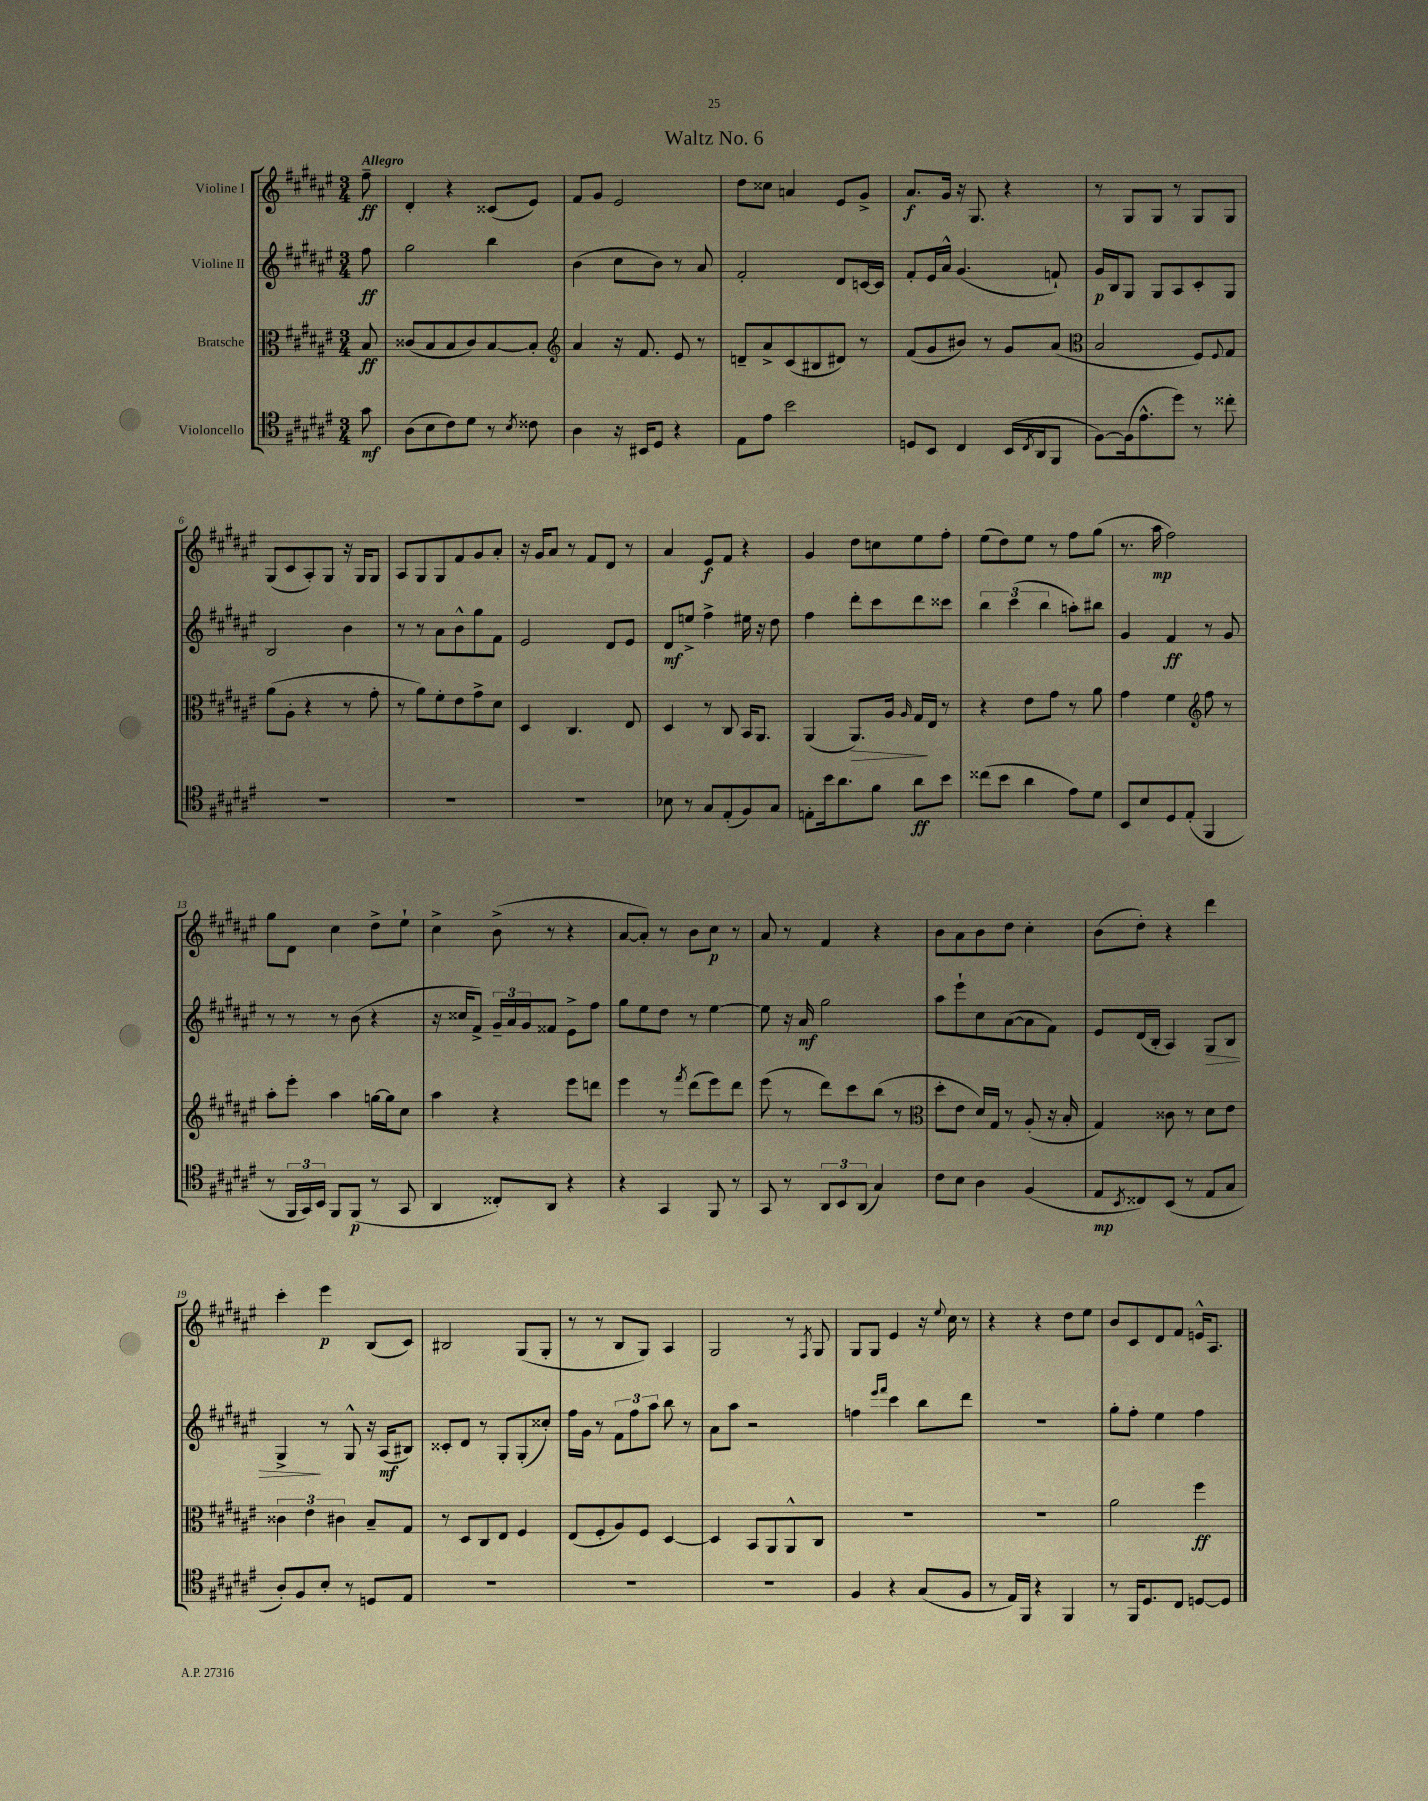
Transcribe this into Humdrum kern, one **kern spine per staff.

**kern	**dynam	**kern	**dynam	**kern	**dynam	**kern	**dynam
*part4	*part4	*part3	*part3	*part2	*part2	*part1	*part1
*staff4	*staff4	*staff3	*staff3	*staff2	*staff2	*staff1	*staff1
*I"Violoncello	*	*I"Bratsche	*	*I"Violine II	*	*I"Violine I	*
*clefC4	*	*clefC3	*	*clefG2	*	*clefG2	*
*k[f#c#g#d#a#e#]	*	*k[f#c#g#d#a#e#]	*	*k[f#c#g#d#a#e#]	*	*k[f#c#g#d#a#e#]	*
*M3/4	*	*M3/4	*	*M3/4	*	*M3/4	*
=	=	=	=	=	=	=	=
!	!	!	!	!	!	!LO:TX:a:B:t=Allegro	!
8g#\	mf	8B/	ff	8ff#\	ff	8ff#~\	ff
=1	=1	=1	=1	=1	=1	=1	=1
(8A#\L	.	(8c##X/L	.	2gg#\	.	4d#'/	.
8B\	.	8B/	.	.	.	.	.
8c#\)	.	8B/	.	.	.	4r	.
8d#\J	.	8c##/)	.	.	.	.	.
8r	.	[8B/	.	4bb\	.	(8c##X/L	.
8qB/	.	.	.	.	.	.	.
8c##X\	.	8B'/J]	.	.	.	8e#/J)	.
=2	=2	=2	=2	=2	=2	=2	=2
*	*	*clefG2	*	*	*	*	*
4A#\	.	4a#/	.	(4b\	.	8f#/L	.
.	.	.	.	.	.	8g#/J	.
16r	.	16r	.	8cc#\L	.	2e#/	.
16BB#X/KL	.	8.f#/	.	.	.	.	.
8D#/J	.	.	.	8b\J)	.	.	.
4r	.	8e#/	.	8r	.	.	.
.	.	8r	.	8a#/	.	.	.
=3	=3	=3	=3	=3	=3	=3	=3
8E#\L	.	8dn~/L	.	2f#'/	.	8dd#\L	.
8e#\J	.	8a#^/	.	.	.	8cc##X\J	.
2b\	.	(8c#/	.	.	.	4an/	.
.	.	8B#X/	.	.	.	.	.
.	.	8d#X/J)	.	8d#/L	.	8e#/L	.
.	.	8r	.	[16cn/L	.	8g#^/J	.
.	.	.	.	16c/JJ]	.	.	.
=4	=4	=4	=4	=4	=4	=4	=4
8Dn/L	.	(8f#/L	.	8f#'/L	.	8.a#/L	f
8BB/J	.	8g#/	.	16e#/L	.	.	.
.	.	.	.	16a#^^/JJ	.	16g#/Jk	.
4C#/	.	8b#X/J)	.	(4.g#/	.	16r	.
.	.	.	.	.	.	8.G#/	.
.	.	8r	.	.	.	.	.
(16BB/LL	.	8g#/L	.	.	.	4r	.
8qC#/	.	.	.	.	.	.	.
16AA#/J	.	.	.	.	.	.	.
8FF#/J	.	(8a#/J	.	8fn`/)	.	.	.
=5	=5	=5	=5	=5	=5	=5	=5
*	*	*clefC3	*	*	*	*	*
[8F#\L)	.	2B/	.	16g#/LL	p	8r	.
.	.	.	.	16B/J	.	.	.
(16F#\k]	.	.	.	8G#/J	.	8G#/L	.
8.e#^^\	.	.	.	.	.	.	.
.	.	.	.	8G#/L	.	8G#/J	.
8dd#\J)	.	.	.	8A#/	.	8r	.
8r	.	8F#/L)	.	8c#'/	.	8G#/L	.
.	.	8qqF#/	.	.	.	.	.
8cc##X'\	.	8G#/J	.	8G#/J	.	8G#/J	.
!!LO:LB:g=z
=6	=6	=6	=6	=6	=6	=6	=6
2.r	.	(8a#\L	.	2B/	.	(8G#/L	.
.	.	8A#'\J	.	.	.	8c#/	.
.	.	4r	.	.	.	8A#'/)	.
.	.	.	.	.	.	8G#/J	.
.	.	8r	.	4b\	.	16r	.
.	.	.	.	.	.	16G#/KL	.
.	.	8g#'\	.	.	.	8G#/J	.
=7	=7	=7	=7	=7	=7	=7	=7
2.r	.	8r	.	8r	.	8A#/L	.
.	.	8a#\L)	.	8r	.	8G#/	.
.	.	8f#'\	.	8a#\L	.	8G#/	.
.	.	8e#\	.	8b^^\	.	8f#/	.
.	.	8g#^\	.	8gg#\	.	8g#/	.
.	.	8d#\J	.	8f#\J	.	8a#'/J	.
=8	=8	=8	=8	=8	=8	=8	=8
2.r	.	4D#/	.	2e#/	.	16r	.
.	.	.	.	.	.	16g#/KL	.
.	.	.	.	.	.	8a#/J	.
.	.	4.C#/	.	.	.	8r	.
.	.	.	.	.	.	8f#/L	.
.	.	.	.	8d#/L	.	8d#/J	.
.	.	8E#/	.	8e#/J	.	8r	.
=9	=9	=9	=9	=9	=9	=9	=9
8B-X\	.	4D#/	.	8d#/L	mf	4a#/	.
8r	.	.	.	8een^/J	.	.	.
8G#/L	.	8r	.	4ff#^\	.	8e#/L	f
(8E#'/	.	8C#/	.	.	.	8f#/J	.
8F#/)	.	16BB/KL	.	16ee#X\	.	4r	.
.	.	8.AA#/J	.	16r	.	.	.
8G#/J	.	.	.	8dd#\	.	.	.
=10	=10	=10	=10	=10	=10	=10	=10
8En'\L	.	(4AA#/	.	4ff#\	.	4g#/	.
16b\k	.	.	.	.	.	.	.
8.a#\	.	.	.	.	.	.	.
!	!	!	!LO:HP:b	!	!	!	!
.	.	8.AA#/L)	>	8ddd#'\L	.	8dd#\L	.
8f#\J	.	.	.	8ccc#\	.	8ccn\	.
.	.	16A#/Jk	.	.	.	.	.
.	.	16qqA#/	.	.	.	.	.
8a#\L	ff	16G#/LL	.	8ddd#\	.	8ee#\	.
.	.	16E#/JJ	]	.	.	.	.
8b\J	.	8r	.	8ccc##X\J	.	8ff#'\J	.
=11	=11	=11	=11	=11	=11	=11	=11
(8cc##X\L	.	4r	.	6bb\	.	(8ee#\L	.
8b\J	.	.	.	.	.	8dd#\)	.
.	.	.	.	(6ccc#\	.	.	.
4a#\	.	8e#\L	.	.	.	8ee#\J	.
.	.	.	.	6bb\	.	.	.
.	.	8g#\J	.	.	.	8r	.
8e#\L)	.	8r	.	8aan'\L)	.	8ff#\L	.
8d#\J	.	8a#\	.	8bb#X\J	.	(8gg#\J	.
=12	=12	=12	=12	=12	=12	=12	=12
8BB/L	.	4g#\	.	4g#/	.	8.r	.
8B/	.	.	.	.	.	.	.
.	.	.	.	.	.	16aa#\	mp
8D#/	.	4f#\	.	4f#/	ff	2ff#\)	.
(8E#'/J	.	.	.	.	.	.	.
*	*	*clefG2	*	*	*	*	*
4FF#/	.	8ff#\	.	8r	.	.	.
.	.	8r	.	8g#/	.	.	.
!!LO:LB:g=z
=13	=13	=13	=13	=13	=13	=13	=13
8r	.	8aa#'\L	.	8r	.	8gg#\L	.
24FF#/LL	.	8eee#'\J	.	8r	.	8d#\J	.
24GG#/)	.	.	.	.	.	.	.
24BB/JJ	.	.	.	.	.	.	.
8FF#/L	.	4aa#\	.	8r	.	4cc#\	.
(8FF#/J	p	.	.	(8b\	.	.	.
8r	.	[16ggn\LL	.	4r	.	8dd#^\L	.
.	.	16gg\J]	.	.	.	.	.
8GG#/	.	8cc#\J	.	.	.	8ee#`\J	.
=14	=14	=14	=14	=14	=14	=14	=14
4AA#/	.	4aa#\	.	16r	.	4cc#^\	.
.	.	.	.	16cc##X/KL	.	.	.
.	.	.	.	8f#^/J)	.	.	.
8C##X'/L)	.	4r	.	24g#~/LL	.	(8b^\	.
.	.	.	.	24a#/	.	.	.
.	.	.	.	24g#/J	.	.	.
8AA#/J	.	.	.	8f##X/J	.	8r	.
4r	.	8eee#\L	.	8e#^\L	.	4r	.
.	.	8dddn\J	.	8ff#\J	.	.	.
=15	=15	=15	=15	=15	=15	=15	=15
4r	.	4eee#\	.	8gg#\L	.	[8a#/L	.
.	.	.	.	8ee#\	.	8a#'/J])	.
4GG#/	.	8r	.	8dd#\J	.	8r	.
.	.	8qfff#/	.	.	.	.	.
.	.	(8ddd#\L	.	8r	.	8b\L	.
8FF#/	.	8eee#\)	.	[4ee#\	.	8cc#\J	p
8r	.	8ddd#\J	.	.	.	8r	.
=16	=16	=16	=16	=16	=16	=16	=16
8GG#/	.	(8eee#\	.	8ee#\]	.	8a#/	.
8r	.	8r	.	16r	.	8r	.
.	.	.	.	16a#/	mf	.	.
12AA#/L	.	8ddd#\L)	.	2gg#\	.	4f#/	.
12BB/	.	.	.	.	.	.	.
.	.	8ccc#\	.	.	.	.	.
(12AA#/J	.	.	.	.	.	.	.
4G#/)	.	(8bb\J	.	.	.	4r	.
.	.	8r	.	.	.	.	.
=17	=17	=17	=17	=17	=17	=17	=17
*	*	*clefC3	*	*	*	*	*
8c#\L	.	8dd#'\L	.	8aa#\L	.	8b\L	.
8B\J	.	8e#\J	.	8eee#`\	.	8a#\	.
4A#\	.	16d#/LL)	.	8cc#\	.	8b\	.
.	.	16G#/JJ	.	.	.	.	.
.	.	8r	.	([8a#\	.	8dd#\J	.
(4F#/	.	(8A#'/	.	8a#\]	.	4cc#'\	.
.	.	16r	.	8f#\J)	.	.	.
.	.	16B'/	.	.	.	.	.
=18	=18	=18	=18	=18	=18	=18	=18
8E#/L	mp	4G#/)	.	8e#/L	.	(8b\L	.
8qBB/	.	.	.	.	.	.	.
8C##X/)	.	.	.	(16d#/L	.	8dd#'\J)	.
.	.	.	.	16B'/JJ	.	.	.
(8BB/J	.	8c##X\	.	4A#/)	.	4r	.
8r	.	8r	.	.	.	.	.
!	!	!	!	!	!LO:HP:b	!	!
8E#/L	.	8d#\L	.	8G#/L	>	4ddd#\	.
8G#/J	.	8e#\J	.	8B/J	.	.	.
!!LO:LB:g=z
=19	=19	=19	=19	=19	=19	=19	=19
8A#'/L)	.	6c##X\	.	4G#^/	.	4ccc#'\	.
8F#/	.	.	.	.	.	.	.
.	.	6e#\	.	.	.	.	.
8B'/J	.	.	.	8r	]	4eee#\	p
.	.	6c#X\	.	.	.	.	.
8r	.	.	.	8G#^^/	.	.	.
8Dn/L	.	8B~/L	.	16r	.	(8B/L	.
.	.	.	.	(16A#/KL	mf	.	.
8E#/J	.	8G#/J	.	8B#X/J)	.	8c#/J)	.
=20	=20	=20	=20	=20	=20	=20	=20
2.r	.	8r	.	8c##X'/L	.	2B#X/	.
.	.	8D#/L	.	8d#/J	.	.	.
.	.	8C#/	.	8r	.	.	.
.	.	8E#/J	.	8G#'/L	.	.	.
.	.	4F#/	.	(8G#'/	.	(8G#/L	.
.	.	.	.	8cc##X'/J)	.	8G#'/J	.
=21	=21	=21	=21	=21	=21	=21	=21
2.r	.	(8E#/L	.	16ff#\LL	.	8r	.
.	.	.	.	16g#\JJ	.	.	.
.	.	8F#'/	.	8r	.	8r	.
.	.	8A#/)	.	12f#\L	.	8B/L	.
.	.	.	.	12ff#\	.	.	.
.	.	8F#/J	.	.	.	8G#/J)	.
.	.	.	.	12aa#\J	.	.	.
.	.	[4D#/	.	8bb\	.	4A#/	.
.	.	.	.	8r	.	.	.
=22	=22	=22	=22	=22	=22	=22	=22
2.r	.	4D#/]	.	8a#\L	.	2G#/	.
.	.	.	.	8aa#\J	.	.	.
.	.	8BB/L	.	2r	.	.	.
.	.	8AA#/	.	.	.	.	.
.	.	8AA#^^/	.	.	.	8r	.
.	.	.	.	.	.	8qF#/	.
.	.	8C#/J	.	.	.	8G#/	.
=23	=23	=23	=23	=23	=23	=23	=23
4F#/	.	2.r	.	4ffn\	.	8G#/L	.
.	.	.	.	.	.	8G#/J	.
.	.	.	.	16qqeee#/LL	.	.	.
.	.	.	.	16qqfff#/JJ	.	.	.
4r	.	.	.	4ccc#\	.	4e#/	.
(8G#/L	.	.	.	8bb\L	.	16r	.
.	.	.	.	.	.	8qqee#/	.
.	.	.	.	.	.	16cc#\	.
8F#/J	.	.	.	8ddd#\J	.	8r	.
=24	=24	=24	=24	=24	=24	=24	=24
8r	.	2.r	.	2.r	.	4r	.
16E#/LL)	.	.	.	.	.	.	.
16FF#/JJ	.	.	.	.	.	.	.
4r	.	.	.	.	.	4r	.
4FF#/	.	.	.	.	.	8dd#\L	.
.	.	.	.	.	.	8ee#\J	.
=25	=25	=25	=25	=25	=25	=25	=25
8r	.	2a#\	.	8gg#'\L	.	8b/L	.
16FF#/KL	.	.	.	8ff#'\J	.	8c#/	.
8.D#/	.	.	.	.	.	.	.
.	.	.	.	4ee#\	.	8d#/	.
8C#/J	.	.	.	.	.	8f#/J	.
[8Dn/L	.	4ff#\	ff	4ff#\	.	16en^^/KL	.
.	.	.	.	.	.	8.A#/J	.
8D/J]	.	.	.	.	.	.	.
==	==	==	==	==	==	==	==
*-	*-	*-	*-	*-	*-	*-	*-
